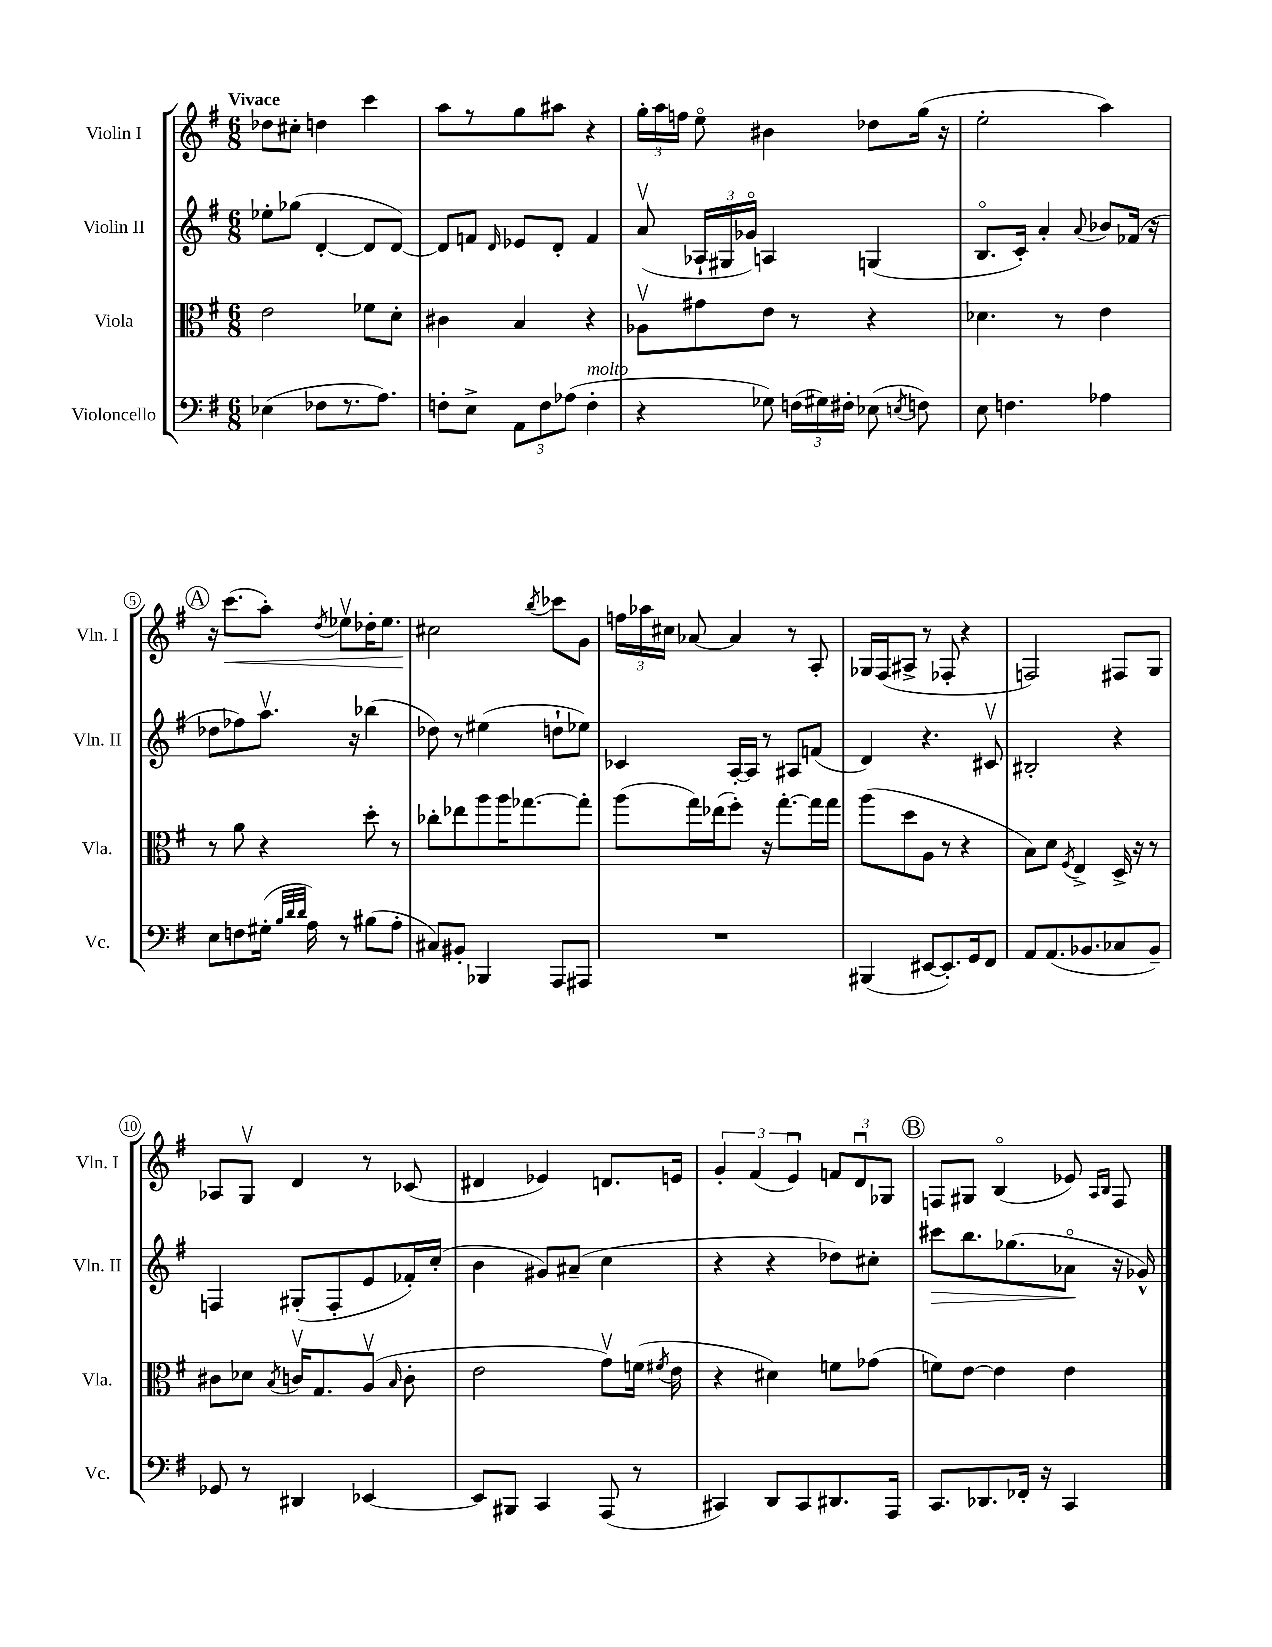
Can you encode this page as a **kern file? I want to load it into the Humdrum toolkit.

**kern	**kern	**kern	**dynam	**kern	**dynam
*part4	*part3	*part2	*part2	*part1	*part1
*staff4	*staff3	*staff2	*staff2	*staff1	*staff1
*I"Violoncello	*I"Viola	*I"Violin II	*	*I"Violin I	*
*I'Vc.	*I'Vla.	*I'Vln. II	*	*I'Vln. I	*
*clefF4	*clefC3	*clefG2	*	*clefG2	*
*k[f#]	*k[f#]	*k[f#]	*	*k[f#]	*
*M6/8	*M6/8	*M6/8	*	*M6/8	*
=1	=1	=1	=1	=1	=1
!	!	!	!	!LO:TX:a:B:t=Vivace	!
(4E-X\	2e\	8ee-X'\L	.	8dd-X\L	.
.	.	(8gg-X\J	.	8cc#X'\J	.
8F-X\L	.	[4d'/	.	4ddn\	.
8.r	.	.	.	.	.
.	8f-X\L	8d/L]	.	4ccc\	.
8.A\J)	.	.	.	.	.
.	8d'\J	[8d/J)	.	.	.
=2	=2	=2	=2	=2	=2
8Fn'\L	4c#X\	8d/L]	.	8aa\L	.
8E^\J	.	8fn/J	.	8r	.
.	.	16qqd/	.	.	.
12AA\L	4B/	8e-X/L	.	8gg\	.
12F\	.	.	.	.	.
.	.	8d'/J	.	8aa#X\J	.
(12A-X\J	.	.	.	.	.
!LO:TX:a:i:t=molto	!	!	!	!	!
4F'\	4r	4f/	.	4r	.
=3	=3	=3	=3	=3	=3
4r	8A-Xv\L	(8av/	.	24gg'\LL	.
.	.	.	.	24aa\	.
.	.	.	.	24ffn\JJ	.
.	8g#X\	24A-X`/LL	.	8ee\	.
.	.	24G#X/	.	.	.
.	.	24g-X/JJ)	.	.	.
8G-X\)	8e\J	4An/	.	4b#X\	.
(24Fn\LL	8r	.	.	.	.
24G#X\)	.	.	.	.	.
24F#X'\JJ	.	.	.	.	.
(8E-X\	4r	(4Gn/	.	8dd-X\L	.
8qEn/	.	.	.	.	.
8Fn\)	.	.	.	(16gg\Jk	.
.	.	.	.	16r	.
=4	=4	=4	=4	=4	=4
8E\	4.d-X\	8.B/L	.	2ee'\	.
4.Fn\	.	.	.	.	.
.	.	16c'/Jk)	.	.	.
.	.	4a'/	.	.	.
.	8r	.	.	.	.
.	.	8qqa/	.	.	.
4A-X\	4e\	8b-X/L	.	4aa\)	.
.	.	(16f-X/Jk	.	.	.
.	.	16r	.	.	.
!!LO:LB:g=z
!!LO:REH:place=s1:t=A
=5	=5	=5	=5	=5	=5
8E\L	8r	8dd-X\L	.	16r	.
!	!	!	!	!	!LO:HP:b
.	.	.	.	(8.ccc\L	<
8Fn\	8a\	8ff-X\)	.	.	.
(16G#X'\Jk	4r	8.aav\J	.	8aa'\J)	.
32qqB/LLL	.	.	.	.	.
32qqd/	.	.	.	.	.
32qqd/JJJ	.	.	.	.	.
16A\)	.	.	.	.	.
.	.	.	.	8qdd/	.
8r	.	.	.	8ee-Xv\L	.
.	.	16r	.	.	.
(8B#X\L	8dd'\	(4bb-X\	.	16dd-X'\K	.
.	.	.	.	8.ee-\J	.
8A'\J	8r	.	.	.	.
=6	=6	=6	=6	=6	=6
8C#X/L)	8cc-X'\L	8dd-X\)	.	2cc#X\	.
8BB#X'/J	8ee-X\	8r	.	.	.
4BBB-X/	8aa\	(4ee#X\	.	.	.
.	16aa\K	.	.	.	.
.	[8.gg-X\	.	.	.	.
.	.	.	.	8qbb/	.
8AAA/L	.	8ddn`\L	.	8ccc-X\L	[
8AAA#X/J	8gg-'\J]	8ee-X\J)	.	8g\J	.
=7	=7	=7	=7	=7	=7
2.r	(8aa\L	4c-X/	.	24ffn\LL	.
.	.	.	.	24aa-X\	.
.	.	.	.	24cc#X\JJ	.
.	16gg\L)	.	.	[8a-X/	.
.	(16ee-X\J	.	.	.	.
.	8ff#'\J)	[16A'/LL	.	4a-/]	.
.	.	16A/JJ]	.	.	.
.	16r	8r	.	.	.
.	[8.gg'\L	.	.	.	.
.	.	8A#X/L	.	8r	.
.	16gg\L]	(8fn/J	.	8A'/	.
.	16gg\JJ	.	.	.	.
=8	=8	=8	=8	=8	=8
(4BBB#X/	(8aa\L	4d/)	.	16G-X/LL	.
.	.	.	.	(16F#/J	.
.	8dd\	.	.	8A#X^/J	.
[8EE#X/L	8A\J	4.r	.	8r	.
8.EE#'/])	8r	.	.	8F-X'/	.
.	4r	.	.	4r	.
16GG/k	.	.	.	.	.
8FF#/J	.	8c#Xv/	.	.	.
=9	=9	=9	=9	=9	=9
8AA/L	8B\L)	2B#X'/	.	2Fn/)	.
(8.AA/	8d\J	.	.	.	.
.	8qF#/	.	.	.	.
.	4E^/	.	.	.	.
8.BB-X/	.	.	.	.	.
8C-X/	16D^/	4r	.	8F#X/L	.
.	16r	.	.	.	.
8BB-~/J)	8r	.	.	8G/J	.
!!LO:LB:g=z
=10	=10	=10	=10	=10	=10
8GG-X/	8c#X\L	4Fn/	.	8A-X/L	.
8r	8d-X\J	.	.	8Gv/J	.
.	8qB/	.	.	.	.
4DD#X/	16cnv/KL	(8G#X'/L	.	4d/	.
.	8.G/	.	.	.	.
.	.	8F'/	.	.	.
[4EE-X/	(8Av/J	8e/	.	8r	.
.	16qqB/	.	.	.	.
.	8c'\	16f-X'/L)	.	(8c-X/	.
.	.	(16cc'/JJ	.	.	.
=11	=11	=11	=11	=11	=11
8EE-/L]	2e\	4b\	.	4d#X/	.
8BBB#X/J	.	.	.	.	.
4CC/	.	8g#X/L)	.	4e-X/)	.
.	.	(8a#X~/J	.	.	.
(8AAA/	8gv\L)	4cc\	.	8.dn/L	.
8r	(16fn\Jk	.	.	.	.
.	8qf#X/	.	.	.	.
.	16e\	.	.	16en/Jk	.
=12	=12	=12	=12	=12	=12
4CC#X/)	4r	4r	.	6g'/	.
.	.	.	.	(6f#/	.
8DD/L	4d#X\)	4r	.	.	.
.	.	.	.	6eu/)	.
8CC#/	.	.	.	.	.
8.DD#X/	8fn\L	8dd-X\L)	.	12fn/L	.
.	.	.	.	12du/	.
.	(8g-X\J	8cc#X'\J	.	.	.
.	.	.	.	12G-X/J	.
16AAA/Jk	.	.	.	.	.
!!LO:REH:place=s1:t=B
=13	=13	=13	=13	=13	=13
!	!	!	!LO:HP:b	!	!
8.CC/L	8fn\L)	8ccc#X\L	>	8Fn/L	.
.	[8e\J	8.bb\	.	8G#X/J	.
8.DD-X/	.	.	.	.	.
.	4e\]	.	.	(4B/	.
.	.	(8.gg-X\	.	.	.
16FF-X'/Jk	.	.	.	.	.
16r	.	.	.	.	.
4CC/	4e\	8a-X\J	.	8e-X/)	.
.	.	.	.	16qqA/LL	.
.	.	.	.	16qqB/JJ	.
.	.	16r	]	8F/	.
.	.	16g-X^^/)	.	.	.
==	==	==	==	==	==
*-	*-	*-	*-	*-	*-
